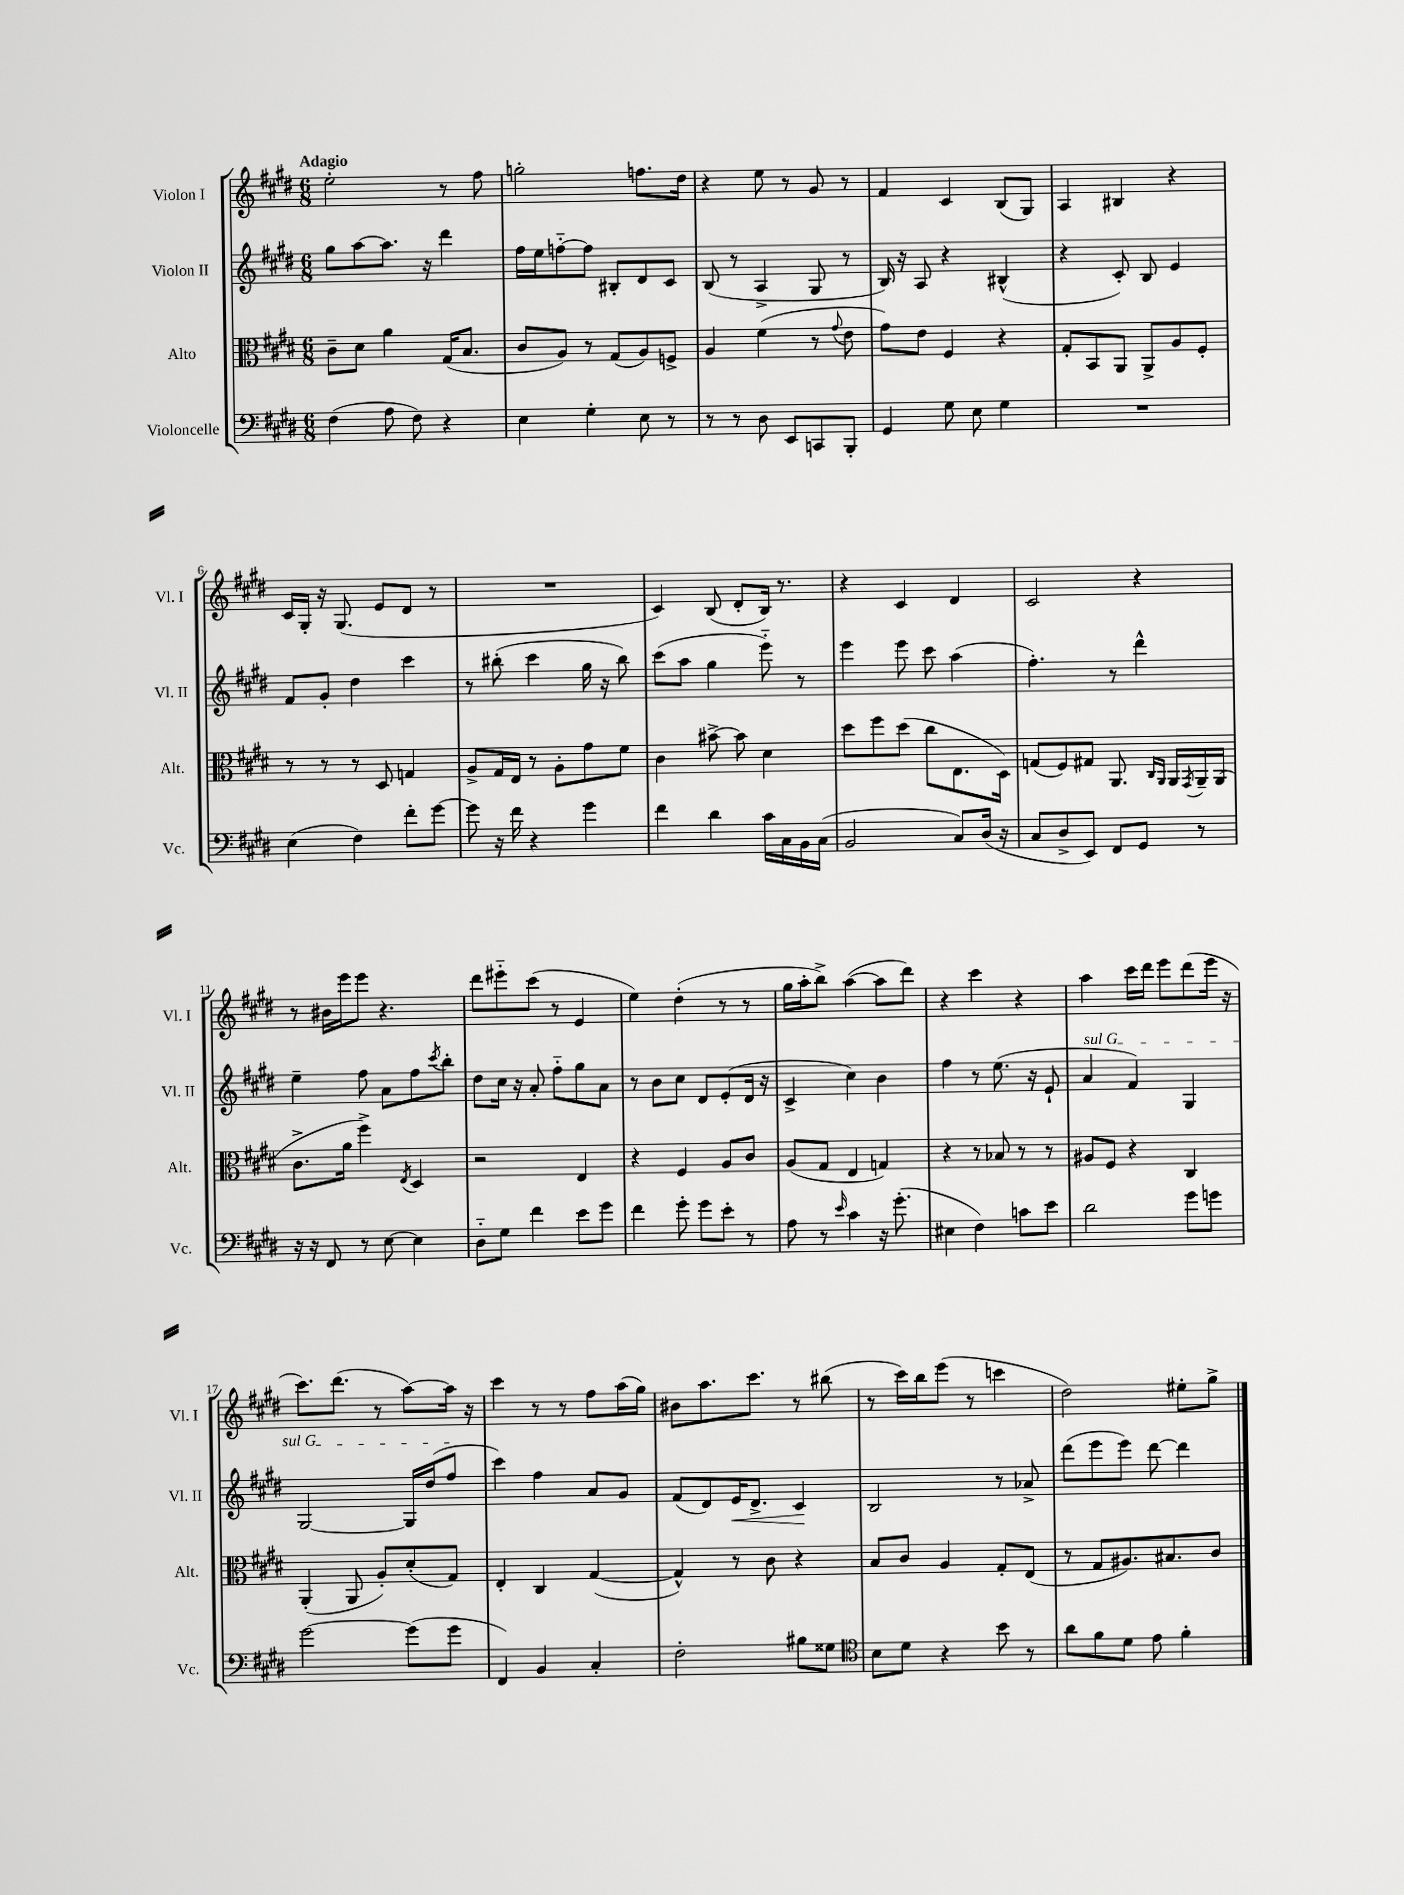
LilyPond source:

<<
\new StaffGroup <<
\new Staff = "s0" \with { instrumentName = "Violon I" shortInstrumentName = "Vl. I" } {
    \clef treble \key e \major \numericTimeSignature \time 6/8 \tempo "Adagio"
    e''2-. r8 fis''8 |
    g''2-. f''8. dis''16 |
    r4 e''8 r8 gis'8 r8 |
    fis'4 cis'4 b8( gis8) |
    a4 bis4 r4 |
    cis'16 gis16-. r16 gis8.( e'8 dis'8 r8 |
    R2. |
    cis'4) b8( dis'8-. b16) r8. |
    r4 cis'4 dis'4 |
    cis'2 r4 |
    r8 bis'16 e'''16 e'''8 r4. |
    dis'''8 eis'''8-_ cis'''8( r8 e'4 |
    e''4) dis''4-.( r8 r8 |
    gis''16 a''16-. b''8->) a''4~( a''8 dis'''8) |
    r4 cis'''4 r4 |
    a''4 cis'''16 dis'''16 e'''8 dis'''8( e'''16 r16 |
    cis'''8.) dis'''8.( r8 a''8~) a''16 r16 |
    cis'''4 r8 r8 fis''8 a''16( gis''16) |
    bis'8 a''8. cis'''8. r8 bis''8( |
    r8 cis'''16) b''16 e'''8( r8 c'''4 |
    dis''2) eis''8-. gis''8-> \bar "|." |
}
\new Staff = "s1" \with { instrumentName = "Violon II" shortInstrumentName = "Vl. II" } {
    \clef treble \key e \major \numericTimeSignature \time 6/8
    gis''8 a''8~ a''8. r16 dis'''4 |
    fis''16 e''16 f''8~-_ f''8 bis8-. dis'8 cis'8 |
    b8( r8 a4-> gis8 r8 |
    b16) r16 a8 r4 bis4-^( |
    r4 cis'8-.) b8 e'4 |
    fis'8 gis'8-. dis''4 cis'''4 |
    r8 bis''8-.( cis'''4 gis''16 r16 bis''8) |
    cis'''8( a''8 gis''4 e'''8-_) r8 |
    e'''4 e'''8 cis'''8 a''4( |
    fis''4.-.) r8 dis'''4-^ |
    e''4-- fis''8 a'8 fis''8 \acciaccatura { cis'''8 } b''8-. |
    dis''8 cis''16 r16 a'8-. fis''8-_ gis''8 a'8 |
    r8 b'8 cis''8 dis'8 e'8-.( dis'16 r16 |
    cis'4-> cis''4) b'4 |
    fis''4 r8 e''8.( r16 e'8-! |
    \once \override TextSpanner.bound-details.left.text = \markup { \italic "sul G" } a'4\startTextSpan fis'4) gis4 |
    gis2~ gis16 dis''16( fis''8\stopTextSpan |
    cis'''4) fis''4 a'8 gis'8 |
    fis'8( dis'8) e'16\< dis'8.-> cis'4\! |
    b2 r8 aes'8-> |
    dis'''8( e'''8 e'''8) dis'''8~ dis'''4 \bar "|." |
}
\new Staff = "s2" \with { instrumentName = "Alto" shortInstrumentName = "Alt." } {
    \clef alto \key e \major \numericTimeSignature \time 6/8
    cis'8-- dis'8 a'4 gis16( b8. |
    cis'8 a8) r8 gis8( a8) f8-> |
    a4 fis'4( r8 \appoggiatura { gis'8 } e'8 |
    gis'8) e'8 fis4 r4 |
    gis8-. b,8 a,8 a,8-> a8 fis8-. |
    r8 r8 r8 dis8 g4 |
    a8-> gis16 e16 r8 a8-. gis'8 fis'8 |
    cis'4 bis'8~-> bis'8 dis'4 |
    dis''8 fis''8 dis''8( cis''8 e8. dis16) |
    g8( fis8) gis8 a,8. \grace { cis16 a,16 } a,16 \acciaccatura { gis,8 } a,16-- a,16( |
    cis'8.-> a'16 fis''4->) \acciaccatura { e8 } dis4 |
    r2 e4 |
    r4 fis4 a8 cis'8 |
    a8( gis8 e4 g4) |
    r4 r8 bes8 r8 r8 |
    ais8 fis8 r4 cis4 |
    a,4-.( a,8 a8-.) dis'8-.( gis8) |
    e4-. cis4 gis4~( |
    gis4-^) r8 cis'8 r4 |
    b8 cis'8 a4 gis8-. e8( |
    r8 gis8 ais8.) bis8. cis'8 \bar "|." |
}
\new Staff = "s3" \with { instrumentName = "Violoncelle" shortInstrumentName = "Vc." } {
    \clef bass \key e \major \numericTimeSignature \time 6/8
    fis4( a8 fis8) r4 |
    e4 gis4-. e8 r8 |
    r8 r8 dis8 e,8 c,8 b,,8-. |
    gis,4 gis8 e8 gis4 |
    R2. |
    e4( fis4) fis'8-. gis'8~ |
    gis'8 r16 fis'16 r4 gis'4 |
    fis'4 dis'4 cis'16 cis16 b,16 cis16( |
    b,2 cis8) dis16( r16 |
    cis8 dis8-> e,8) fis,8 gis,8 r8 |
    r16 r16 fis,8 r8 e8~ e4 |
    dis8-_ gis8 fis'4 e'8 gis'8 |
    fis'4 gis'8-. gis'8 e'8-. r8 |
    a8 r8 \grace { e'16 } cis'4 r16 gis'8.-.( |
    eis4 fis4) c'8 e'8 |
    dis'2 gis'8 g'8 |
    gis'2~ gis'8( gis'8 |
    fis,4) b,4 cis4-. |
    fis2-. bis8 gisis8 |
    \clef tenor b8 dis'8 r4 b'8 r8 |
    a'8 fis'8 dis'8 e'8 fis'4-. \bar "|." |
}
>>
>>
